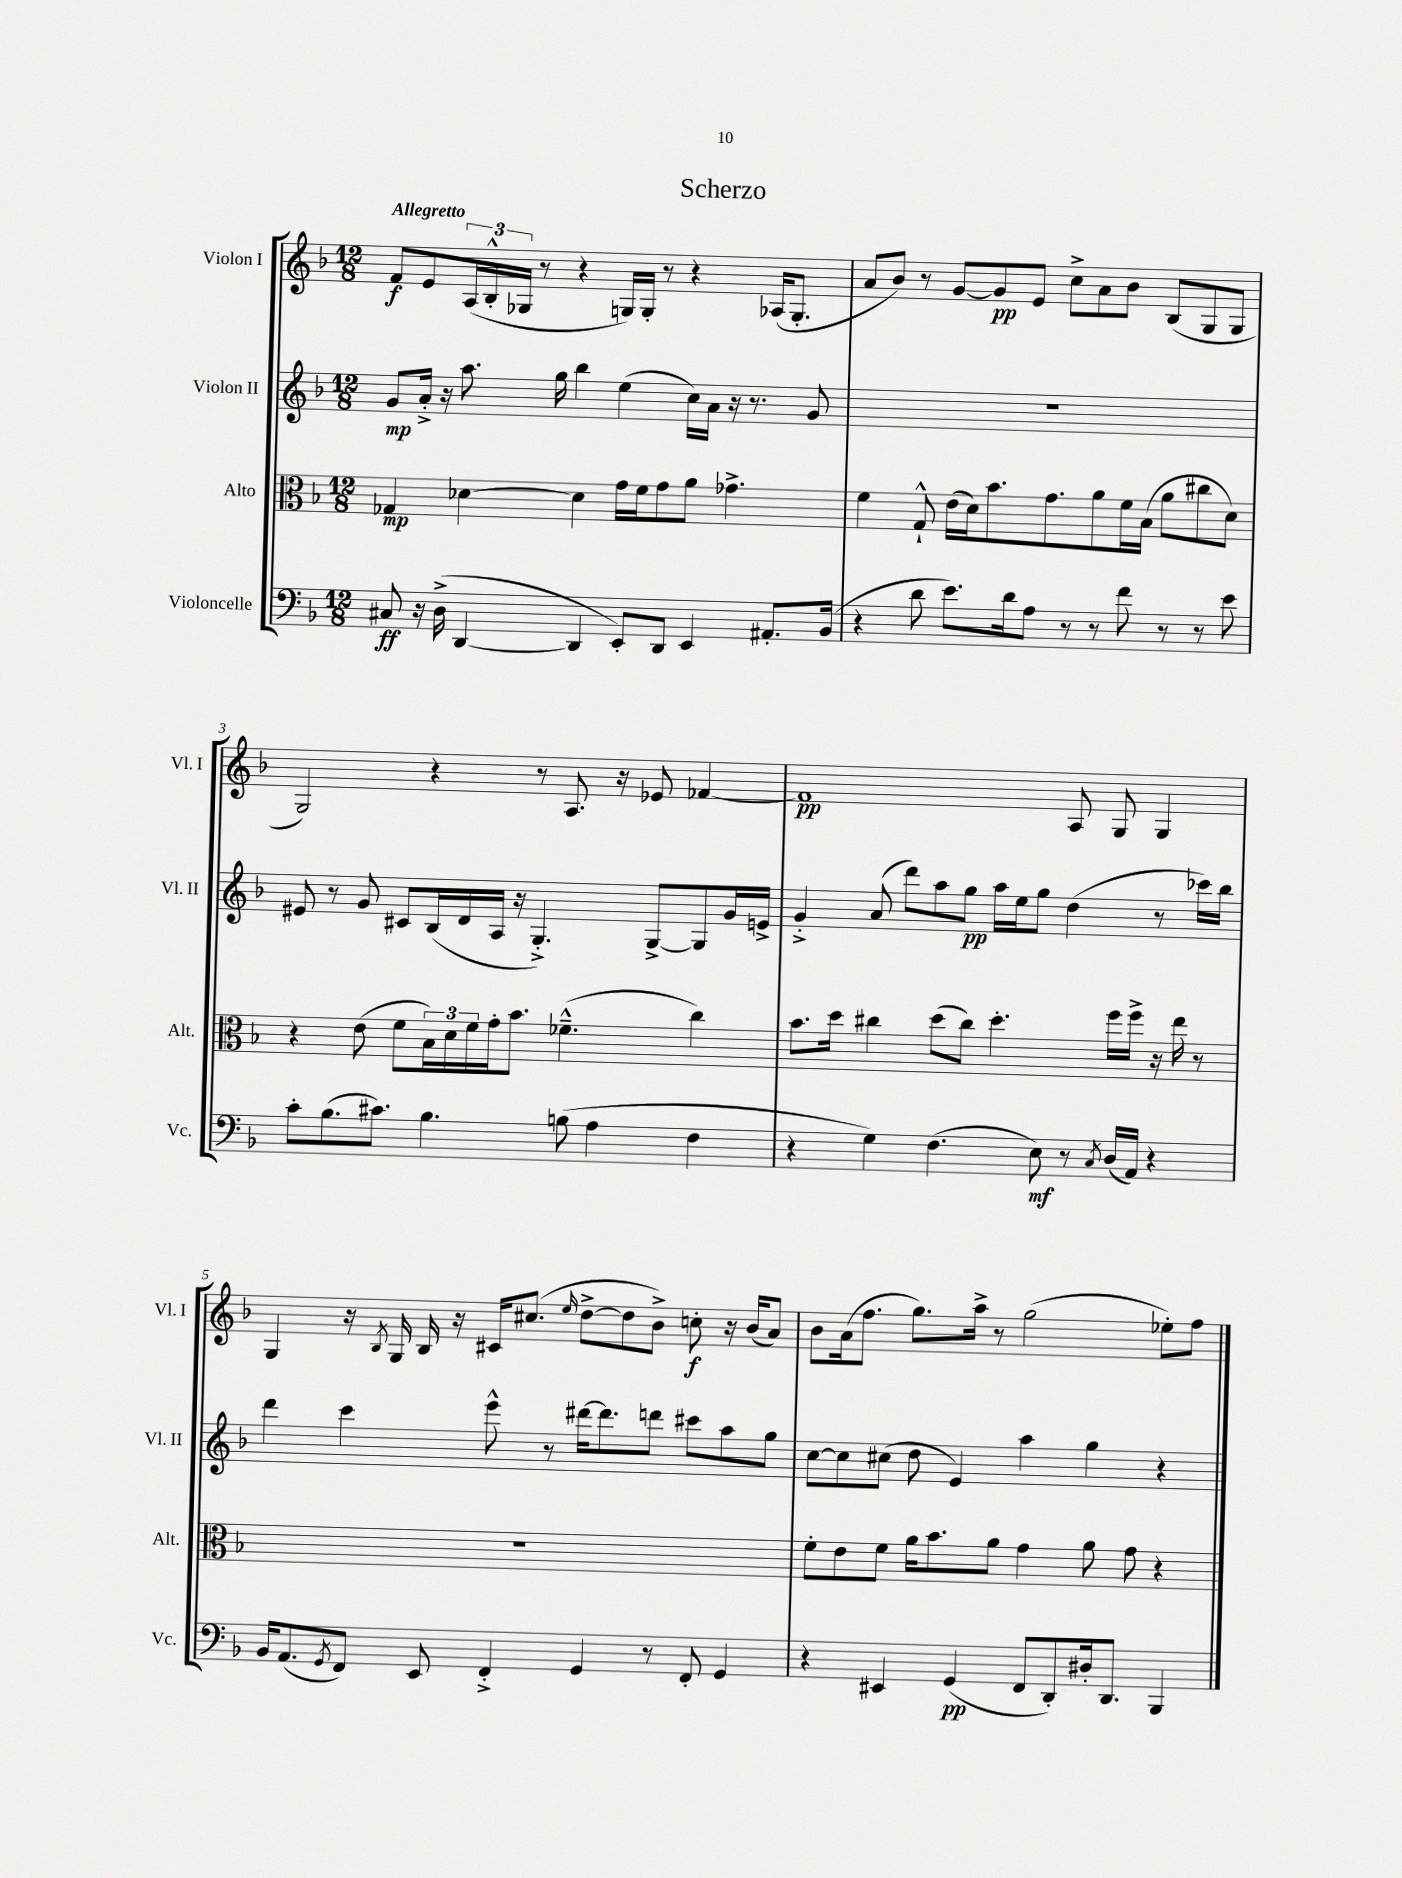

**kern	**kern	**kern	**kern
*staff4	*staff3	*staff2	*staff1
*clefF4	*clefC3	*clefG2	*clefG2
*k[b-]	*k[b-]	*k[b-]	*k[b-]
*M12/8	*M12/8	*M12/8	*M12/8
8C#	4G-	8g	8f
16r	.	16a'^	8e
(16D^	.	16r	.
[4DD	[4d-	8.aa	(24A
.	.	.	24B-'^^
.	.	.	24G-
.	.	.	8r
.	.	16gg	.
4DD]	4d-]	4bb-	4r
8EE')	16g	(4ee	16G)
.	16f	.	16G'
8DD	8g	.	8r
4EE	8a	16cc)	4r
.	.	16a	.
.	4.g-^	16r	.
.	.	8.r	.
8.AA#'	.	.	(16A-
.	.	.	8.G'
.	.	8g	.
(16BB-	.	.	.
=	=	=	=
4r	4f	1.r	8a
.	.	.	8b-)
8d	8G`^^	.	8r
8.e)	(16e	.	[8g
.	16d)	.	.
.	8.b-	.	8g]
16d	.	.	.
8A	.	.	8e
.	8.g	.	.
8r	.	.	8cc^
8r	8a	.	8a
8f	16f	.	8b-
.	(16B-	.	.
8r	8a	.	(8B-
8r	8cc#	.	8G
8e	8d)	.	8G
=	=	=	=
8c'	4r	8e#	2G)
(8.B-	.	8r	.
.	(8e	8g	.
8.c#)	.	.	.
.	8f	8c#	.
4.B-	24B-)	(16B-	4r
.	24d	.	.
.	.	16d	.
.	24f	.	.
.	16g'	16A	.
.	8.b-	16r	.
.	.	4.G'^)	8r
(8B	(4.f-~^^	.	8.A
4A	.	.	.
.	.	.	16r
.	.	[8G^	8e-
4F	4cc)	8G]	[4f-
.	.	16g	.
.	.	16e^	.
=	=	=	=
4r	8.b-	4g'^	1f-]
.	16dd	.	.
4G)	4cc#	(8a	.
.	.	8ddd)	.
(4.F	(8dd	8aa	.
.	8cc#)	8gg	.
.	4.dd'	16aa	.
.	.	16ee	.
8E)	.	8gg	.
8r	.	(4dd	8A
8qC	.	.	.
(16D	16ff	.	8G
16AA)	16ff^	.	.
4r	16r	8r	4G
.	16ee	.	.
.	8r	16ccc-)	.
.	.	16bb-	.
=	=	=	=
16BB-	1.r	4ddd	4G
(8.AA	.	.	.
8qGG	.	.	.
8FF)	.	4ccc	16r
.	.	.	8qB-
.	.	.	16G
8EE	.	.	16B-
.	.	.	16r
4FF'^	.	8eee^^	16c#
.	.	.	(8.cc#
.	.	8r	.
.	.	.	16qqee
4GG	.	[16ddd#	[8dd^
.	.	8.ddd#]	.
.	.	.	8dd]
8r	.	8ddd	8b-^)
8FF'	.	8ccc#	8cc'
4GG	.	8aa	16r
.	.	.	(16b-
.	.	8gg	8a)
=	=	=	=
4r	8f'	[8cc	8b-
.	8e	8cc]	(16a
.	.	.	8.ff
4EE#	8f	(8cc#	.
.	16a	8dd	8.gg)
.	8.b-	.	.
(4GG	.	4e)	.
.	.	.	16aa^
.	8a	.	8r
8FF	4g	4aa	(2gg
8DD')	.	.	.
16D#'	8a	4gg	.
8.DD	.	.	.
.	8g	.	.
4BBB-	4r	4r	8ee-')
.	.	.	8ff
==	==	==	==
*-	*-	*-	*-
